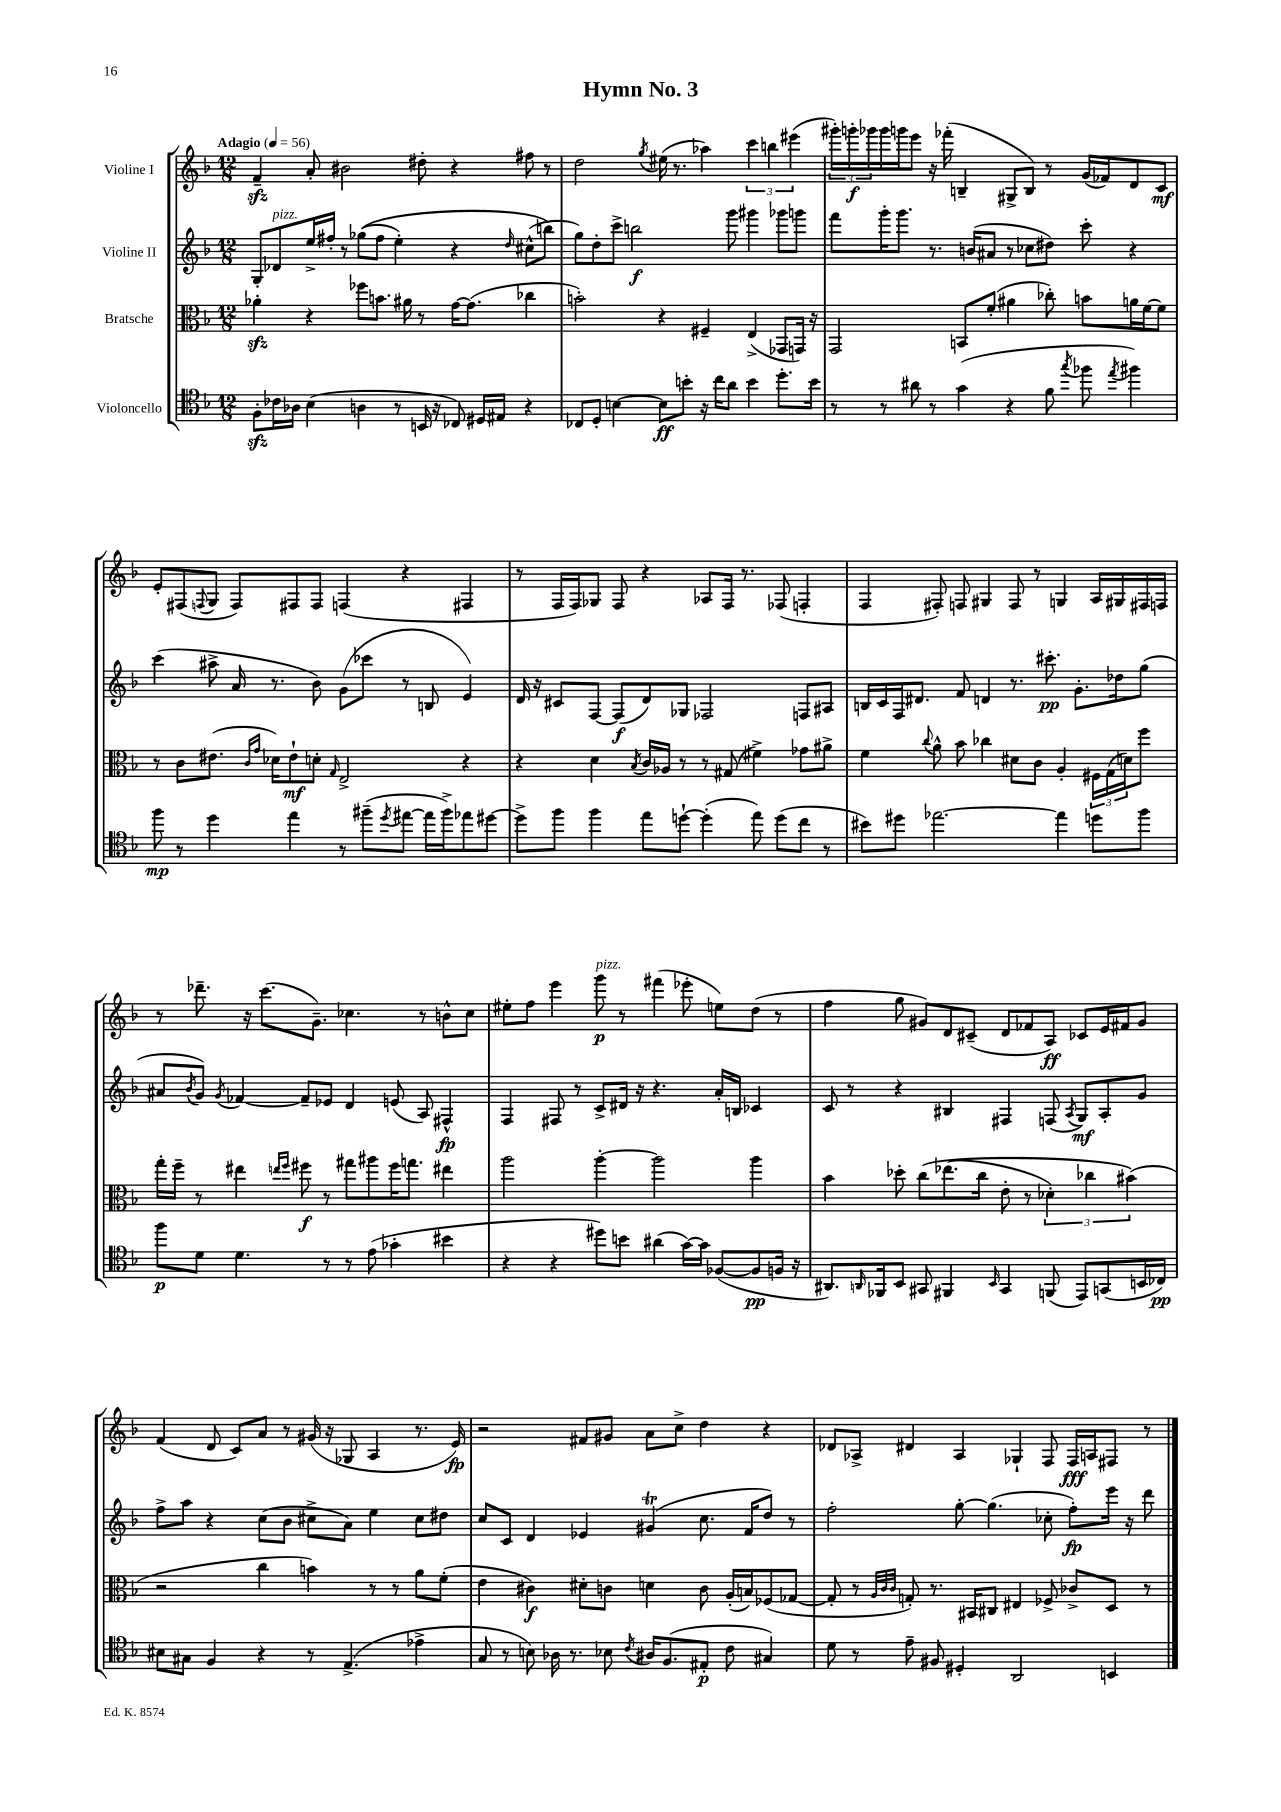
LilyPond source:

\header { title = "Hymn No. 3" }
<<
\new StaffGroup <<
\new Staff = "s0" \with { instrumentName = "Violine I" } {
    \clef treble \key f \major \numericTimeSignature \time 12/8 \tempo "Adagio" 4 = 56
    f'4--\sfz a'8-. bis'2 dis''8-. r4 fis''8 r8 |
    d''2 \acciaccatura { g''8 } eis''16( r8. aes''4) \tuplet 3/2 { c'''4 b''4 eis'''4( } |
    \tuplet 3/2 { gis'''16-.) g'''16-.\f ges'''16 } ges'''16 g'''16 e'''8 r16 fes'''16-.( b4-- gis8-> b8) r8 g'16( fes'16) d'8 c'8\mf |
    e'8-. fis8( \appoggiatura { f8 } g8 f8) fis8 fis8 f4( r4 fis4 |
    r8 f16 f16) ges8 f8 r4 aes8 f16 r8. fes8( f4-. |
    f4 fis8-.) f8 gis4 f8 r8 g4 a16 gis16 fis16 f16 |
    r8 des'''8.-- r16 c'''8.( g'8.--) ces''4. r8 b'8-^ ces''8 |
    eis''8-. f''8 e'''4 g'''8\p^\markup { \italic "pizz." } r8 fis'''4( ees'''8-. e''8) d''8( r8 |
    f''4 g''8 gis'8) d'8 cis'8--( d'8 fes'8 a8\ff) ces'8 e'16 fis'16 gis'8 |
    f'4( d'8 c'8) a'8 r8 gis'16( r16 ges8 a4 r8. e'16\fp) |
    r2 fis'8 gis'8 a'8 c''8-> d''4 r4 |
    des'8 aes8-> dis'4 aes4 ges4-! f8 f16\fff a16 fis8 r8 \bar "|." |
}
\new Staff = "s1" \with { instrumentName = "Violine II" } {
    \clef treble \key f \major \numericTimeSignature \time 12/8
    g8-. des'8^\markup { \italic "pizz." } e''16-> fis''16-. r8 ges''8(\( fis''8 e''4-.) r4 \grace { d''16 } cis''8-^( b''8\) |
    g''8) d''8-. c'''8-> b''2\f g'''8 gis'''4 ges'''8 g'''8 |
    f'''8 g'''16-. g'''8. r8. b'16( ais'8 r8 ces''8 dis''8) c'''8-. r4 |
    c'''4( ais''8-> a'16 r8. bes'8) g'8( ces'''8 r8 b8 e'4) |
    d'16 r16 cis'8 f8~ f8\f( d'8) ges8 fes2 f8 ais8 |
    b16 c'16 f16 dis'8. f'8 d'4 r8. cis'''8.-.\pp g'8.-. des''16 g''8( |
    ais'8 \acciaccatura { bes'8 } g'8) \acciaccatura { g'8 } fes'4~ fes'8-- ees'8 d'4 e'8( a8) fis4-^\fp |
    f4 fis8 r8 c'8-> dis'16 r16 r4. a'16-. b16 ces'4 |
    c'8 r8 r4 bis4 fis4 f8( \acciaccatura { a8 } g8\mf) a8-. g'8 |
    f''8-> a''8 r4 c''8( bes'8 cis''8-> a'8) e''4 cis''8 dis''8 |
    c''8 c'8 d'4 ees'4 gis'4\trill( c''8. f'16 d''8) r8 |
    f''2-. g''8~-. g''4.( ces''8-. f''8-.\fp) e'''16 r16 d'''8 \bar "|." |
}
\new Staff = "s2" \with { instrumentName = "Bratsche" } {
    \clef alto \key f \major \numericTimeSignature \time 12/8
    aes'4-.\sfz r4 fes''8 b'8. ais'16 r8 g'16~ g'8.( ces''4 |
    b'2-.) r4 fis4-- e4->( ges,8 g,16) r16 |
    g,2 b,8 f'8-.( ais'4 ces''8-.) b'8 a'16 f'16~ f'8 |
    r8 c'8 eis'8.( \grace { c'16 g'16 } des'16) eis'8-!\mf d'8-. \grace { g16 } e2-> r4 |
    r4 d'4 \acciaccatura { bes8 } c'16 aes16 r8 r8 gis8( fis'4->) ges'8 ais'8-> |
    f'4 \appoggiatura { c''8 } a'8-^ bes'8 ces''4 dis'8 c'8 a4-. \tuplet 3/2 { fis16 g16( d'16) } f''8 |
    g''16-. f''16-- r8 eis''4 \grace { e''16 f''16 } fis''8\f r8 gis''8 ais''8 fis''16 g''8. eis''4 |
    a''2 a''4~-. a''2 a''4 |
    bes'4 des''8-. c''8\( ees''8.( c''16 e'8-. r8 \tuplet 3/2 { des'4-.) ces''4 bis'4(\) } |
    r2 c''4 b'4) r8 r8 a'8 f'8-.( |
    e'4 cis'4\f) dis'8-. c'8 d'4 c'8 a16-.( b16) fes8( ges8~ |
    ges8-. r8 \grace { a32 c'32 c'32 } g8-.) r8. bis,16 cis8 eis4 fes8-> ces'8-> d8 r8 \bar "|." |
}
\new Staff = "s3" \with { instrumentName = "Violoncello" } {
    \clef tenor \key f \major \numericTimeSignature \time 12/8
    f8-.\sfz ces'16 aes16 bes4( a4 r8 b,16 r16 ces8) dis16 eis16 r4 |
    ces8 d8-. b4~ b8\ff b'8-. r16 c''16 a'8 b'4 d''8.-. b'16 |
    r8 r8 ais'8 r8 g'4( r4 f'8 \acciaccatura { g''8 } fes''8 \acciaccatura { e''8 } fis''4) |
    f''8\mp r8 d''4 e''4 r8 fis''8--( \acciaccatura { d''8 } eis''8~ eis''16 fis''16->) ees''8 dis''8~ |
    dis''8-> f''8 f''4 e''8 d''8~-! d''4-.( e''8) d''8( c''8 r8 |
    bis'8) dis''8 ees''2.~ ees''4 d''8 f''8 |
    f''8\p d'8 d'4. r8 r8 e'8( ges'4-. bis'4 |
    r4 r4 dis''8) b'8 ais'4( g'16~) g'16 fes8~( fes8\pp f16 r16 |
    ais,8.) \grace { a,16 } fes,16 bes,8 gis,8 fis,4 \grace { bes,16 } gis,4 f,8( e,8) g,8( b,16 ces16\pp) |
    bis8 gis8 f4 r4 r8 e4.->( ees'4-> |
    g8 r8 b8) aes16 r8. bes8 \acciaccatura { c'8 } ais16 f8.( eis8-.\p c'8 gis4) |
    d'8 r8 e'8-- fis8 dis4-. a,2 b,4 \bar "|." |
}
>>
>>
\layout { \context { \Score \remove "Bar_number_engraver" } }
